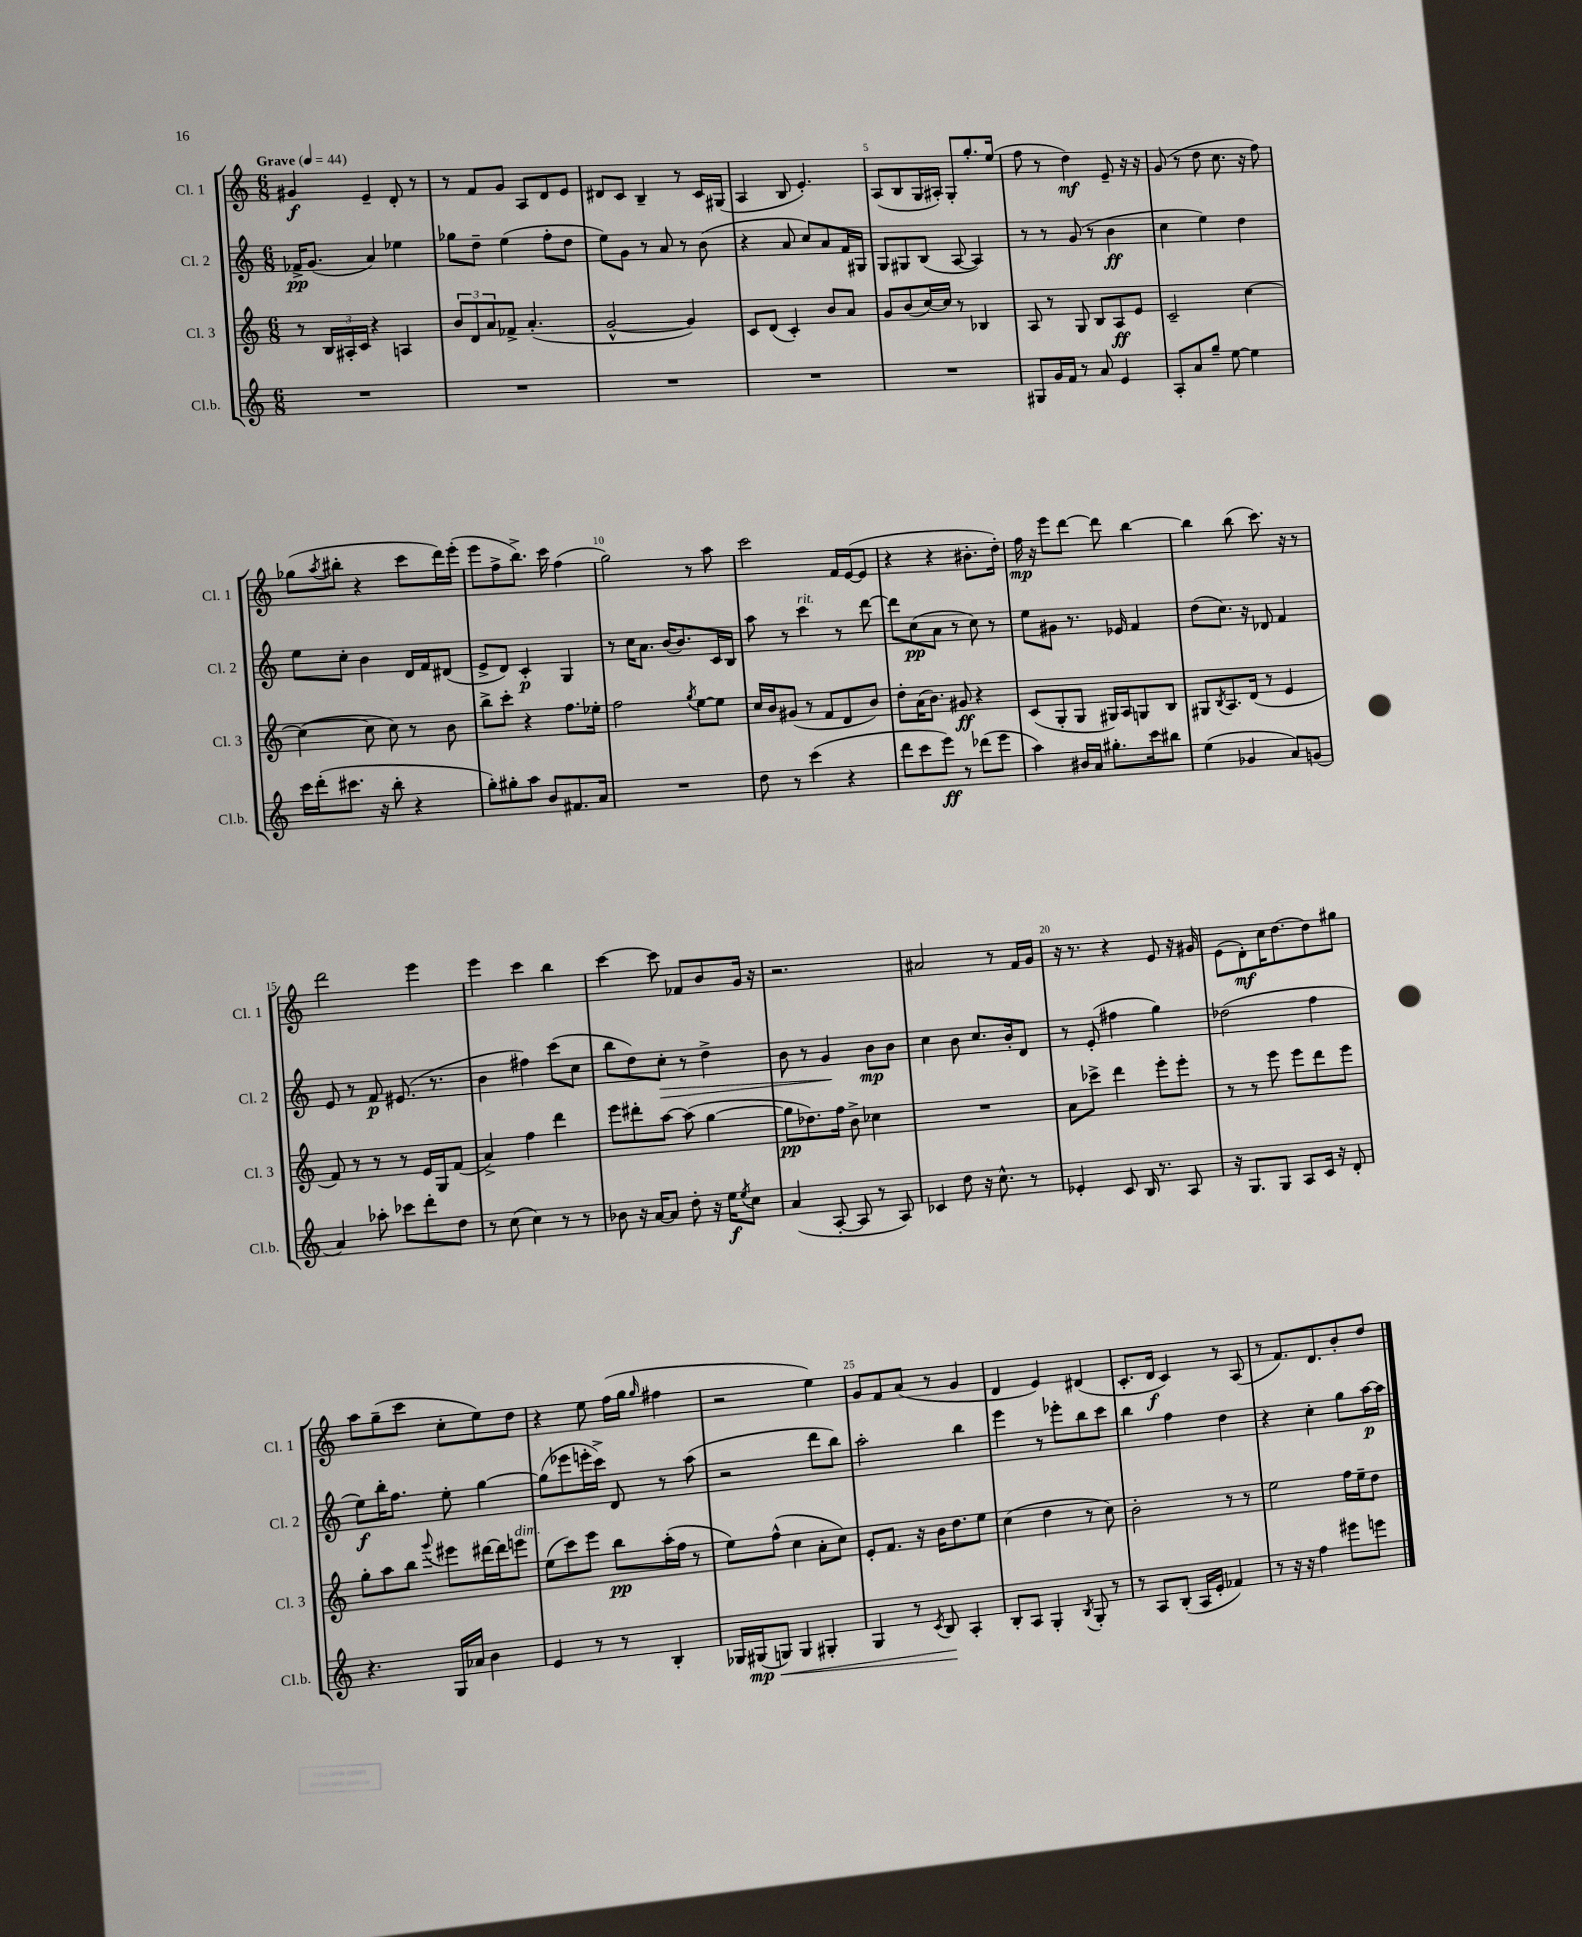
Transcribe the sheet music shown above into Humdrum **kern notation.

**kern	**dynam	**kern	**dynam	**kern	**dynam	**kern	**dynam
*part4	*part4	*part3	*part3	*part2	*part2	*part1	*part1
*staff4	*staff4	*staff3	*staff3	*staff2	*staff2	*staff1	*staff1
*I"Cl.b.	*	*I"Cl. 3	*	*I"Cl. 2	*	*I"Cl. 1	*
*I'Cl.b.	*	*I'Cl. 3	*	*I'Cl. 2	*	*I'Cl. 1	*
*clefG2	*	*clefG2	*	*clefG2	*	*clefG2	*
*k[]	*	*k[]	*	*k[]	*	*k[]	*
*M6/8	*	*M6/8	*	*M6/8	*	*M6/8	*
*MM44	*	*MM44	*	*MM44	*	*MM44	*
=1	=1	=1	=1	=1	=1	=1	=1
!	!	!	!	!	!	!LO:TX:a:B:t=Grave	!
2.r	.	8r	.	16f-X^/KL	pp	4g#X/	f
.	.	.	.	(8.g/J	.	.	.
.	.	24B/LL	.	.	.	.	.
.	.	24A#X'/	.	.	.	.	.
.	.	24c/JJ	.	.	.	.	.
.	.	4r	.	4a/)	.	4e~/	.
.	.	4An/	.	4ee-X\	.	8d'/	.
.	.	.	.	.	.	8r	.
=2	=2	=2	=2	=2	=2	=2	=2
2.r	.	12b/L	.	8gg-X\L	.	8r	.
.	.	12d/	.	.	.	.	.
.	.	.	.	8dd~\J	.	8f/L	.
.	.	12a/	.	.	.	.	.
.	.	8f-X^/J	.	(4ee\	.	8g/J	.
.	.	(4.a'/	.	.	.	8A/L	.
.	.	.	.	8ff'\L	.	8d/	.
.	.	.	.	8dd\J	.	8e/J	.
=3	=3	=3	=3	=3	=3	=3	=3
2.r	.	[2g^^/	.	8ee\L)	.	8d#X/L	.
.	.	.	.	8g\J	.	8c/J	.
.	.	.	.	8r	.	4B~/	.
.	.	.	.	8a/	.	.	.
.	.	4g/])	.	8r	.	8r	.
.	.	.	.	(8b\	.	16c/LL	.
.	.	.	.	.	.	(16G#X/JJ	.
=4	=4	=4	=4	=4	=4	=4	=4
2.r	.	8c/L	.	4r	.	4A/	.
.	.	(8d/J	.	.	.	.	.
.	.	4c'/)	.	8a/	.	8B/	.
.	.	.	.	8cc/L)	.	4.e'/)	.
.	.	8b/L	.	8a/	.	.	.
.	.	8a/J	.	16f/L	.	.	.
.	.	.	.	16G#X/JJ	.	.	.
=5	=5	=5	=5	=5	=5	=5	=5
2.r	.	8g/L	.	8G/L	.	(8A/L	.
.	.	(8b/	.	8G#X/	.	8B/	.
.	.	[16cc/L)	.	(8B/J	.	16G/L	.
.	.	16cc/JJ]	.	.	.	16A#X'/JJ)	.
.	.	8r	.	[8A/	.	8G'/L	.
.	.	4B-X/	.	4A/])	.	8.gg'/	.
.	.	.	.	.	.	(16ee/Jk	.
=6	=6	=6	=6	=6	=6	=6	=6
8G#X/L	.	8A/	.	8r	.	8ff\	.
16g/L	.	8r	.	8r	.	8r	.
16f/JJ	.	.	.	.	.	.	.
8r	.	8G/	.	(8g/	.	4dd\)	mf
8a/	.	8B/L	.	8r	.	.	.
4e/	.	8A/	ff	4b\	ff	8e~/	.
.	.	8e/J	.	.	.	16r	.
.	.	.	.	.	.	16r	.
=7	=7	=7	=7	=7	=7	=7	=7
8A'/L	.	2c~/	.	4cc\	.	(8g/	.
8a/	.	.	.	.	.	8r	.
8gg~/J	.	.	.	4ee\)	.	8dd\	.
[8ee\	.	.	.	.	.	8.cc\	.
4ee\]	.	[4cc\	.	4dd\	.	.	.
.	.	.	.	.	.	16r	.
.	.	.	.	.	.	8ff\)	.
!!LO:LB:g=z
=8	=8	=8	=8	=8	=8	=8	=8
16ccc\LL	.	(4cc\_	.	8ee\L	.	(8gg-X\L	.
(16ddd'\J	.	.	.	.	.	.	.
.	.	.	.	.	.	8qaa/	.
8.ccc#X\J	.	.	.	8cc'\J	.	8bb#X'\J	.
.	.	8cc\]	.	4b\	.	4r	.
16r	.	.	.	.	.	.	.
8bb'\	.	8cc\)	.	.	.	.	.
4r	.	8r	.	16d/LL	.	8ccc\L	.
.	.	.	.	16f/J	.	.	.
.	.	8b\	.	(8d#X/J	.	16ddd\L)	.
.	.	.	.	.	.	(16eee'\JJ	.
=9	=9	=9	=9	=9	=9	=9	=9
8gg'\L)	.	8bb^\L	.	8e^/L	.	8eee\L	.
8gg#X'\	.	8ccc'\J	.	8d/J)	.	8ff^\	.
8aa\J	.	4r	.	4c'/	p	8.bb^\J)	.
8b/L	.	.	.	.	.	.	.
.	.	.	.	.	.	16ccc\	.
8.f#X/	.	8.ff\L	.	4G/	.	(4ff\	.
16a/Jk	.	16ee-X'\Jk	.	.	.	.	.
=10	=10	=10	=10	=10	=10	=10	=10
2.r	.	2ff\	.	8r	.	2gg\)	.
.	.	.	.	16cc\KL	.	.	.
.	.	.	.	8.a\J	.	.	.
.	.	.	.	(16b/KL	.	.	.
.	.	.	.	8.b/)	.	.	.
.	.	8qgg/	.	.	.	.	.
.	.	[8ee\L	.	.	.	8r	.
.	.	8ee\J]	.	16c/L	.	8aa\	.
.	.	.	.	16B/JJ	.	.	.
=11	=11	=11	=11	=11	=11	=11	=11
8dd\	.	16cc/LL	.	8aa\	.	2ccc\	.
.	.	16b/J	.	.	.	.	.
8r	.	(8g#X/J	.	8r	.	.	.
!	!	!	!	!LO:TX:a:i:t=rit.	!	!	!
(4ccc\	.	8r	.	4ccc\	.	.	.
.	.	8f/L	.	.	.	.	.
4r	.	8d/	.	8r	.	16f/LL	.
.	.	.	.	.	.	([16e/J	.
.	.	8b/J)	.	[8ddd\	.	8e/J]	.
=12	=12	=12	=12	=12	=12	=12	=12
8ddd\L	.	8dd'\L	.	8ddd\L]	.	4r	.
8ccc\	.	(16a\K	.	(8cc\	pp	.	.
.	.	8.b\J)	.	.	.	.	.
8eee\J)	ff	.	.	8a\J	.	4r	.
8r	.	8g#X/	ff	8r	.	.	.
(8ddd-X\L	.	4r	.	8cc\)	.	8.b#X'\L	.
8eee\J	.	.	.	8r	.	.	.
.	.	.	.	.	.	16dd'\Jk)	.
=13	=13	=13	=13	=13	=13	=13	=13
4aa\)	.	(8c/L	.	8ee\L	.	16ff\	mp
.	.	.	.	.	.	16r	.
.	.	8G'/	.	8g#X\J	.	8eee\L	.
16b#X/LL	.	8G/J	.	8.r	.	[8ddd\J	.
16a/JJ	.	.	.	.	.	.	.
8.gg#X'\L	.	16G#X/LL)	.	.	.	8ddd\]	.
.	.	16A/J	.	16e-X/	.	.	.
.	.	8Gn/	.	4f/	.	[4bb\	.
16ccc\k	.	.	.	.	.	.	.
8bb#X\J	.	8B/J	.	.	.	.	.
=14	=14	=14	=14	=14	=14	=14	=14
(4ee\	.	8G#X/L	.	(8dd\L	.	4bb\]	.
.	.	8qB/	.	.	.	.	.
.	.	8.A/	.	8.cc\J)	.	.	.
4g-X/	.	.	.	.	.	(8bb\	.
.	.	(16d/Jk	.	16r	.	.	.
.	.	8r	.	8d-X/	.	8.ccc\)	.
8a/L)	.	4e/	.	4f/	.	.	.
.	.	.	.	.	.	16r	.
(8gn/J	.	.	.	.	.	8r	.
!!LO:LB:g=z
=15	=15	=15	=15	=15	=15	=15	=15
4a/)	.	8f/)	.	8e/	.	2ddd\	.
.	.	8r	.	8r	.	.	.
8aa-X'\	.	8r	.	8f/	p	.	.
8ccc-X\L	.	8r	.	(8.e#X/	.	.	.
8ddd'\	.	16e/LL	.	.	.	4eee\	.
.	.	16G/J	.	8.r	.	.	.
8dd\J	.	(8f/J	.	.	.	.	.
=16	=16	=16	=16	=16	=16	=16	=16
8r	.	4a^/)	.	4b\	.	4eee\	.
(8cc\	.	.	.	.	.	.	.
4cc\)	.	4ff\	.	4ff#X\)	.	4ccc\	.
8r	.	4ddd\	.	(8ccc\L	.	4bb\	.
8r	.	.	.	8cc\J	.	.	.
=17	=17	=17	=17	=17	=17	=17	=17
8b-X\	.	8eee\L	.	8bb\L	.	[4ccc\	.
16r	.	8ddd#X'\	.	8dd\)	.	.	.
[16a/KL	.	.	.	.	.	.	.
!	!	!	!	!	!LO:HP:b	!	!
8a/J]	.	[8aa\J	.	8cc'\J	>	8ccc\]	.
8dd'\	.	(8aa\]	.	8r	.	8f-X/L	.
16r	.	[4gg\	.	4dd^\	.	8b/	.
16ee\KL	f	.	.	.	.	.	.
8qee/	.	.	.	.	.	.	.
8cc\J	.	.	.	.	.	16g/Jk	.
.	.	.	.	.	.	16r	.
=18	=18	=18	=18	=18	=18	=18	=18
(4a/	.	8gg\L]	pp	8b\	.	2.r	.
.	.	8.dd-X\)	.	8r	.	.	.
[8A'/	.	.	.	4g/	.	.	.
.	.	16ff\Jk	.	.	.	.	.
8A/]	.	8b^\	.	.	.	.	.
8r	.	4cc-X\	.	8b\L	] mp	.	.
8A/)	.	.	.	8b\J	.	.	.
=19	=19	=19	=19	=19	=19	=19	=19
4c-X/	.	2.r	.	4cc\	.	2a#X/	.
8dd\	.	.	.	8b\	.	.	.
16r	.	.	.	8.cc/L	.	.	.
8.cc^^\	.	.	.	.	.	.	.
.	.	.	.	.	.	8r	.
.	.	.	.	16b'/k	.	.	.
8r	.	.	.	8d/J	.	16f/LL	.
.	.	.	.	.	.	16g/JJ	.
=20	=20	=20	=20	=20	=20	=20	=20
4e-X'/	.	8a\L	.	8r	.	16r	.
.	.	.	.	.	.	8.r	.
.	.	8ccc-X^\J	.	(8e'/	.	.	.
8c/	.	4ddd\	.	4ff#X\	.	4r	.
16B/	.	.	.	.	.	.	.
8.r	.	.	.	.	.	.	.
.	.	8eee'\L	.	4gg\)	.	8e/	.
8A/	.	8eee'\J	.	.	.	16r	.
.	.	.	.	.	.	16g#X/	.
=21	=21	=21	=21	=21	=21	=21	=21
16r	.	8r	.	(2dd-X\	.	(8e\L	.
8.G/L	.	.	.	.	.	.	.
.	.	8r	.	.	.	8d'\)	mf
8G/J	.	8eee\	.	.	.	16cc\K	.
.	.	.	.	.	.	[8.dd\	.
8A/L	.	8eee\L	.	.	.	.	.
16c/Jk	.	8ddd\	.	4ff\	.	8dd\]	.
16r	.	.	.	.	.	.	.
8d'/	.	8eee\J	.	.	.	8gg#X\J	.
!!LO:LB:g=z
=22	=22	=22	=22	=22	=22	=22	=22
4.r	.	8gg'\L	.	8ee\L)	f	8aa\L	.
.	.	8aa\	.	16bb'\K	.	(8gg~\	.
.	.	.	.	8.ff\J	.	.	.
.	.	8bb\J	.	.	.	8ccc\J	.
.	.	8qqggg/	.	.	.	.	.
16G/LL	.	8eee#X\L	.	8ee'\	.	8cc'\L	.
16a-X/JJ	.	.	.	.	.	.	.
4b\	.	[16ddd#X\L	.	[4gg\	.	8ee\)	.
.	.	16ddd#\J]	.	.	.	.	.
!	!	!LO:TX:a:i:t=dim.	!	!	!	!	!
.	.	8eeen\J	.	.	.	8dd\J	.
=23	=23	=23	=23	=23	=23	=23	=23
4e/	.	(8ee\L	.	(8gg\L]	.	4r	.
.	.	8ccc\)	.	8eee-X\	.	.	.
8r	.	8eee\J	.	16eeen'\L	.	8ee\	.
.	.	.	.	16ccc^\JJ)	.	.	.
8r	.	8bb\L	pp	8d/	.	(16ff\LL	.
.	.	.	.	.	.	16gg\JJ	.
.	.	.	.	.	.	16qqgg/	.
4B'/	.	(16aa'\L	.	8r	.	4ff#X\	.
.	.	16ff\JJ	.	.	.	.	.
.	.	8r	.	(8aa\	.	.	.
=24	=24	=24	=24	=24	=24	=24	=24
16G-X/LL	.	8ee\L)	.	2r	.	2r	.
!	!LO:HP:b	!	!	!	!	!	!
(16G#X/J	< mp	.	.	.	.	.	.
8Gn/J)	.	(8ff^^\J	.	.	.	.	.
4G/	.	4cc\	.	.	.	.	.
4G#X'/	.	8a'\L	.	8ddd\L	.	4ee\)	.
.	.	8cc\J)	.	8bb\J)	.	.	.
=25	=25	=25	=25	=25	=25	=25	=25
4G/	.	8e'/L	.	2aa'\	.	8g/L	.
.	.	8.f/J	.	.	.	8f/	.
8r	.	.	.	.	.	(8a/J	.
.	.	16r	.	.	.	.	.
8qc/	.	.	.	.	.	.	.
8B/	.	16b\KL	.	.	.	8r	.
.	.	8.dd\	.	.	.	.	.
4A'/	[	.	.	4bb\	.	4g/	.
.	.	8ee\J	.	.	.	.	.
=26	=26	=26	=26	=26	=26	=26	=26
8B'/L	.	(4cc\	.	4eee\	.	4d/	.
8A/J	.	.	.	.	.	.	.
4G'/	.	4dd\	.	8r	.	4e/)	.
.	.	.	.	8eee-X'\L	.	.	.
8qB/	.	.	.	.	.	.	.
8G'/	.	8r	.	8bb\	.	(4d#X/	.
8r	.	8cc\)	.	8ccc\J	.	.	.
=27	=27	=27	=27	=27	=27	=27	=27
8r	.	2b'\	.	4bb\	.	8.c'/L	.
8A/L	.	.	.	.	.	.	.
.	.	.	.	.	.	16d/Jk	f
(8B'/J	.	.	.	4ff\	.	4c/)	.
16A/LL	.	.	.	.	.	.	.
16e'/JJ	.	.	.	.	.	.	.
4f-X/)	.	8r	.	4dd\	.	8r	.
.	.	8r	.	.	.	(8A/	.
=28	=28	=28	=28	=28	=28	=28	=28
8r	.	2ee\	.	4r	.	8r	.
16r	.	.	.	.	.	8.f/L)	.
16r	.	.	.	.	.	.	.
4ff\	.	.	.	4cc'\	.	.	.
.	.	.	.	.	.	8.d/	.
8eee#X\L	.	16ff\LL	.	8gg\L	.	8b'/	.
.	.	16ee~\J	.	.	.	.	.
8eeen\J	.	8dd\J	.	[16aa\L	p	8dd/J	.
.	.	.	.	16aa\JJ]	.	.	.
==	==	==	==	==	==	==	==
*-	*-	*-	*-	*-	*-	*-	*-
